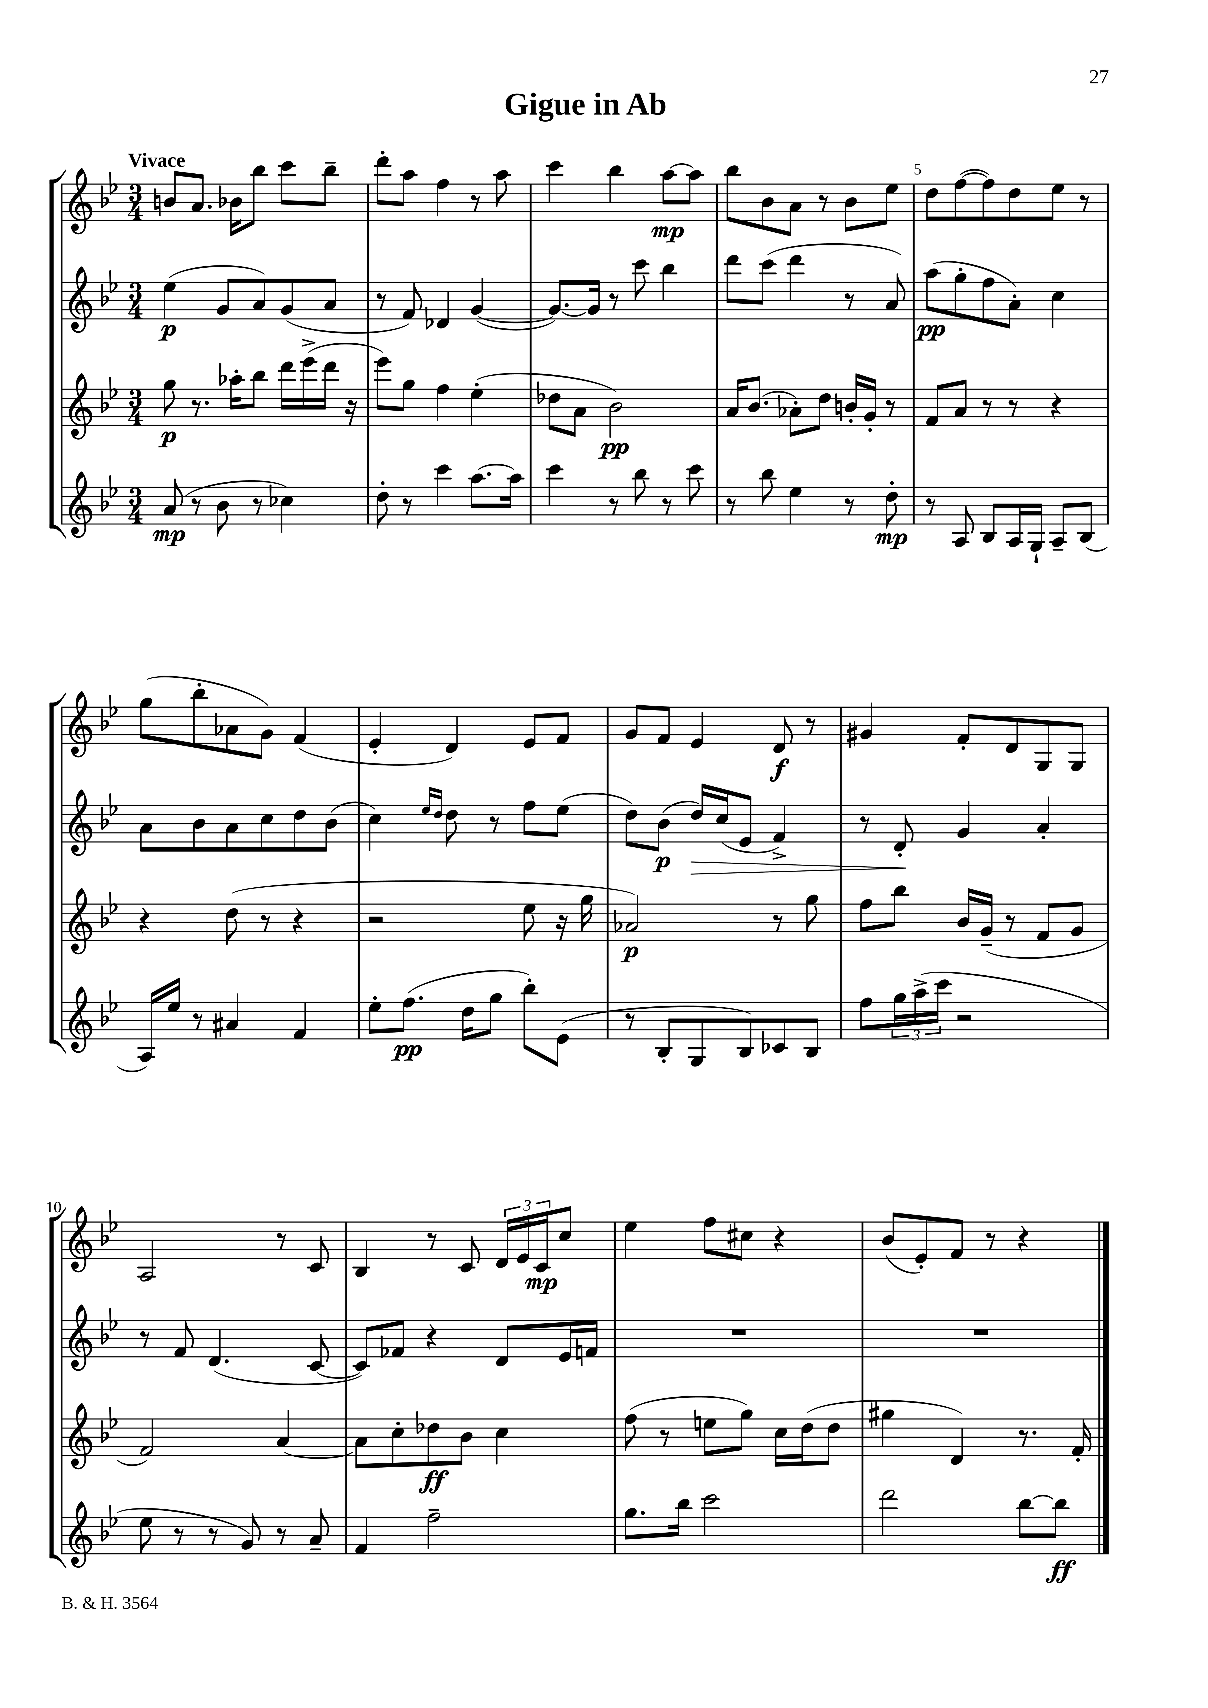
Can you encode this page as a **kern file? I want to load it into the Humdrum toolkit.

**kern	**kern	**kern	**kern
*staff4	*staff3	*staff2	*staff1
*clefG2	*clefG2	*clefG2	*clefG2
*k[b-e-]	*k[b-e-]	*k[b-e-]	*k[b-e-]
*M3/4	*M3/4	*M3/4	*M3/4
(8a/	8gg\	(4ee-\	8b/L
8r	8.r	.	8.a/J
8b-\	.	8g/L	.
.	16aa-'\LK	.	16b-\LK
8r	8bb-\J	8a/)	8bb-\J
4cc-\)	16ddd\LL	(8g/	8ccc\L
.	(16eee-^\	.	.
.	16ddd\JJ	8a/J	8bb-~\J
.	16r	.	.
=	=	=	=
8dd'\	8eee-\L)	8r	8ddd'\L
8r	8gg\J	8f/)	8aa\J
4ccc\	4ff\	4d-/	4ff\
[8.aa\L	(4ee-'\	([4g/	8r
.	.	.	8aa\
16aa\]Jk	.	.	.
=	=	=	=
4ccc\	8dd-\L	8.g/_L)	4ccc\
.	8a\J	.	.
.	.	16g/]Jk	.
8r	2b-\)	8r	4bb-\
8bb-\	.	8ccc\	.
8r	.	4bb-\	[8aa\L
8ccc\	.	.	8aa\]J
=	=	=	=
8r	16a/LK	8ddd\L	8bb-\L
.	(8.b-/J	.	.
8bb-\	.	(8ccc\J	8b-\
4ee-\	8a-'\L)	4ddd\	8a\J
.	8dd\J	.	8r
8r	16b'/LL	8r	8b-\L
.	16g'/JJ	.	.
8dd'\	8r	8a/)	8ee-\J
=	=	=	=
8r	8f/L	(8aa\L	8dd\L
8A/	8a/J	8gg'\	([8ff\
8B-/L	8r	8ff\	8ff\])
16A/L	8r	8a'\J)	8dd\
16G`/JJ	.	.	.
8A~/L	4r	4cc\	8ee-\J
(8B-/J	.	.	8r
=	=	=	=
16A/LL)	4r	8a\L	(8gg\L
16ee-/JJ	.	.	.
8r	.	8b-\	8bb-'\
4a#/	(8dd\	8a\	8a-\
.	8r	8cc\	8g\J)
4f/	4r	8dd\	(4f/
.	.	(8b-\J	.
=	=	=	=
8ee-'\L	2r	4cc\)	4e-'/
(8.ff\J	.	.	.
.	.	16qqee-/LL	.
.	.	16qqdd/JJ	.
.	.	8dd\	4d/)
16dd\LK	.	.	.
8gg\J	.	8r	.
8bb-'\L)	8ee-\	8ff\L	8e-/L
(8e-\J	16r	(8ee-\J	8f/J
.	16gg\	.	.
=	=	=	=
8r	2a-/)	8dd\L)	8g/L
8B-'/L	.	(8b-\J	8f/J
8G/	.	16dd/LL)	4e-/
.	.	(16cc/J	.
8B-/)	.	8e-/J	.
8c-/	8r	4f^/)	8d/
8B-/J	8gg\	.	8r
=	=	=	=
8ff\L	8ff\L	8r	4g#/
24gg\L	8bb-\J	8d'/	.
(24aa^\	.	.	.
24ccc\JJ	.	.	.
2r	16b-/LL	4g/	8f'/L
.	(16g~/JJ	.	.
.	8r	.	8d/
.	8f/L	4a'/	8G/
.	8g/J	.	8G/J
=	=	=	=
8ee-\	2f/)	8r	2A/
8r	.	8f/	.
8r	.	(4.d/	.
8g/)	.	.	.
8r	[4a/	.	8r
8a~/	.	[8c/	8c/
=	=	=	=
4f/	8a\]L	8c/]L)	4B-/
.	8cc'\	8f-/J	.
2ff~\	8dd-\	4r	8r
.	8b-\J	.	8c/
.	4cc\	8d/L	24d/LL
.	.	.	24e-/
.	.	.	24c/J
.	.	16e-/L	8cc/J
.	.	16f/JJ	.
=	=	=	=
8.gg\L	(8ff\	2.r	4ee-\
.	8r	.	.
16bb-\Jk	.	.	.
2ccc\	8ee\L	.	8ff\L
.	8gg\J)	.	8cc#\J
.	16cc\LL	.	4r
.	(16dd\J	.	.
.	8dd\J	.	.
=	=	=	=
2ddd\	4gg#\	2.r	(8b-/L
.	.	.	8e-'/)
.	4d/)	.	8f/J
.	.	.	8r
[8bb-\L	8.r	.	4r
8bb-\]J	.	.	.
.	16f'/	.	.
==	==	==	==
*-	*-	*-	*-
